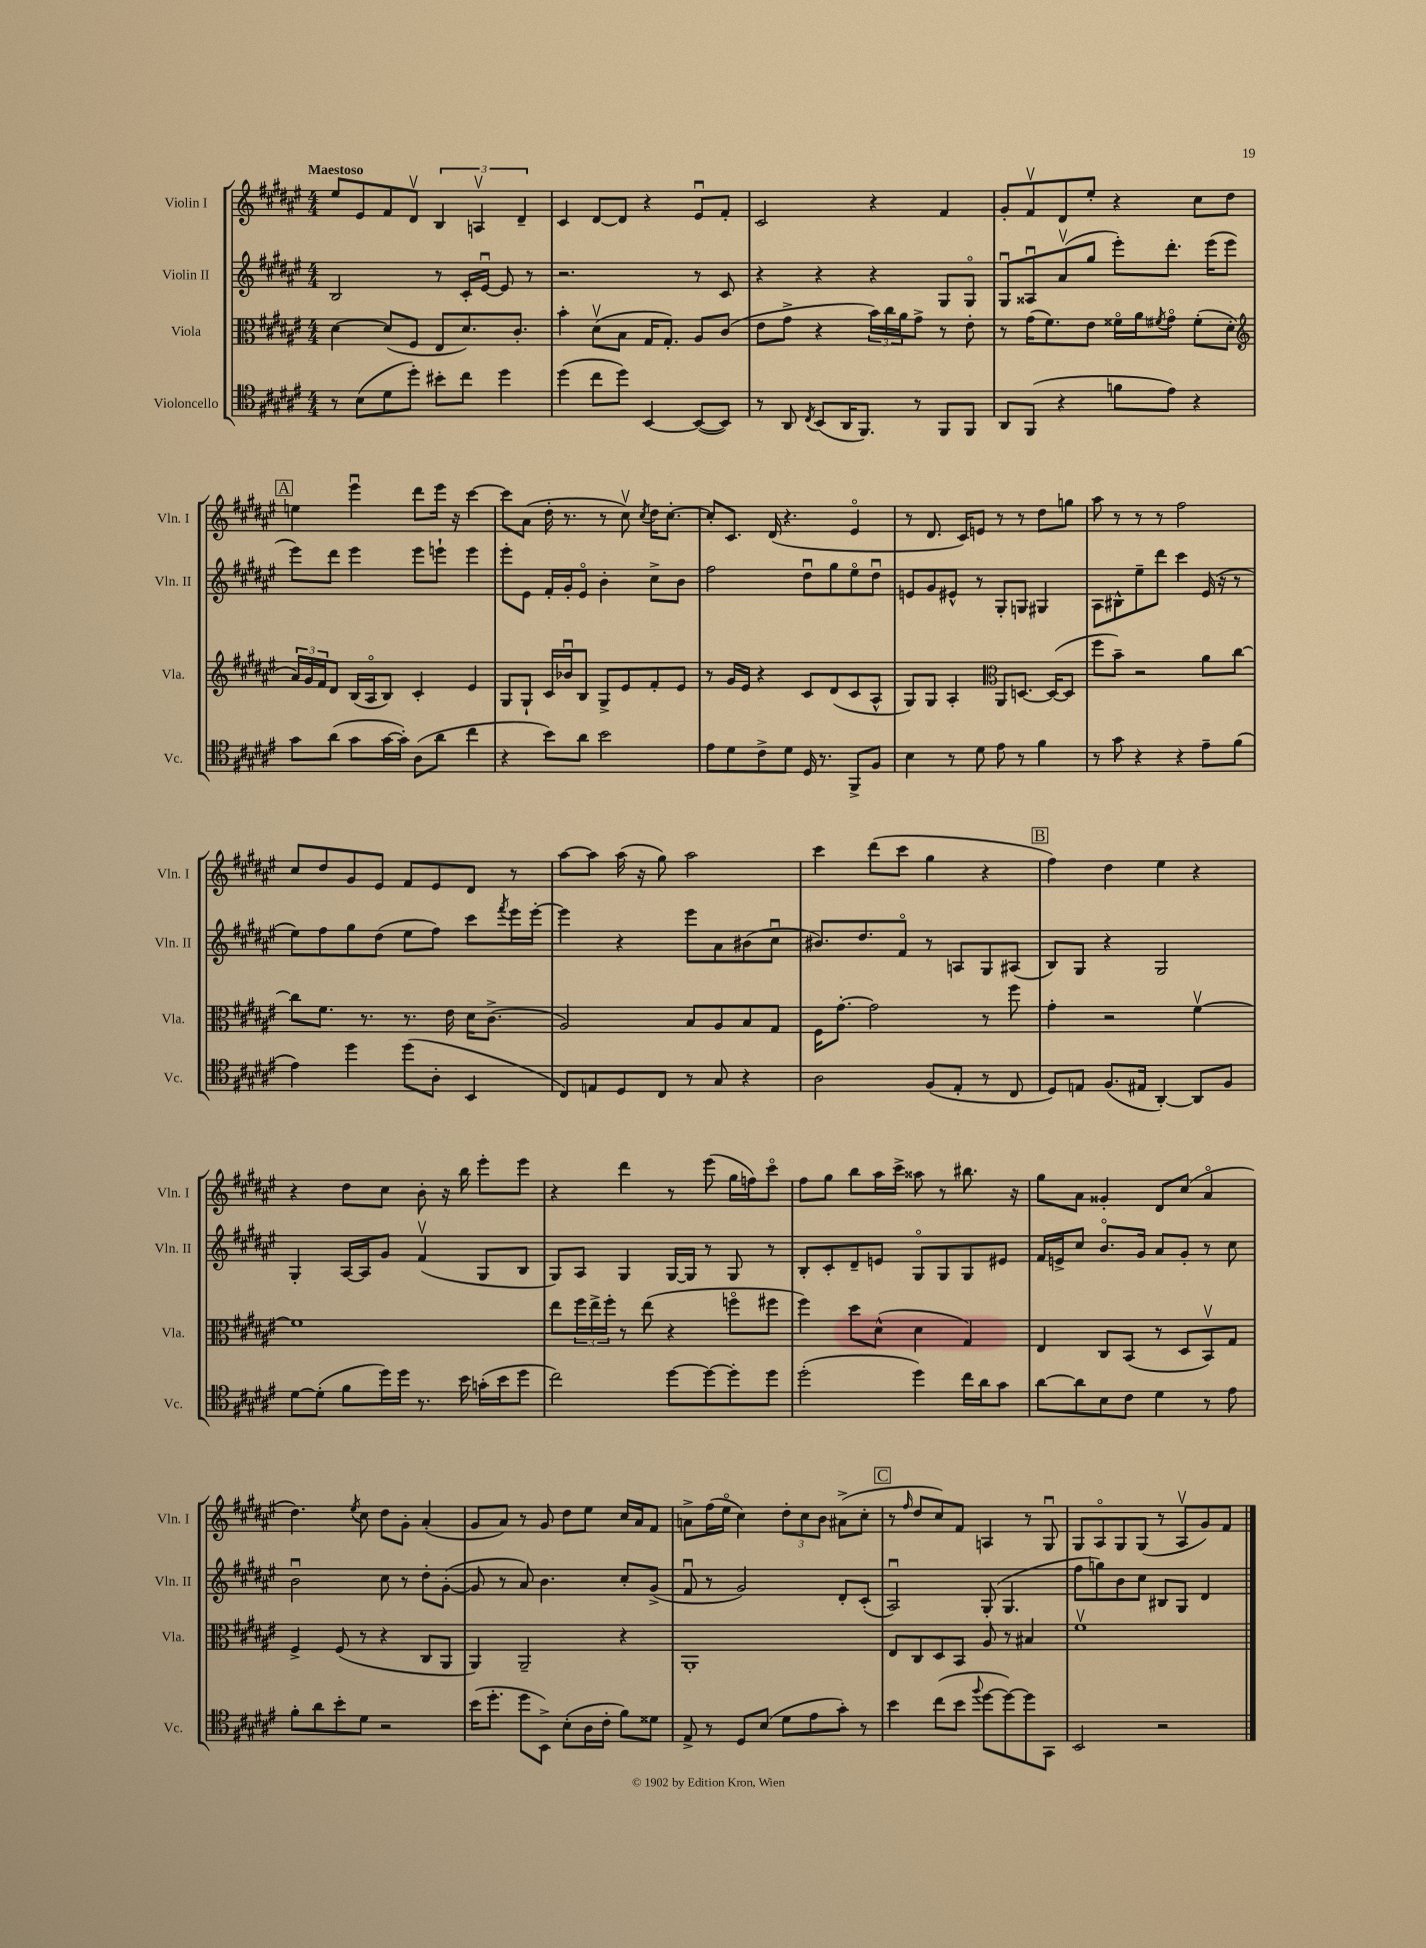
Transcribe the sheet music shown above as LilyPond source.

<<
\new StaffGroup <<
\new Staff = "s0" \with { instrumentName = "Violin I" shortInstrumentName = "Vln. I" } {
    \clef treble \key fis \major \numericTimeSignature \time 4/4 \tempo "Maestoso"
    eis''8 eis'8 fis'8 dis'8\upbow \tuplet 3/2 { b4 a4\upbow dis'4-- } |
    cis'4 dis'8~ dis'8 r4 eis'8\downbow fis'8-. |
    cis'2 r4 fis'4 |
    gis'8-. fis'8\upbow dis'8 eis''8-. r4 cis''8 dis''8 |
    \mark \markup { \box "A" } e''4 eis'''4\downbow dis'''8 eis'''16 r16 cis'''4~ |
    cis'''8 ais'8( dis''16-. r8. r8 cis''8\upbow) \acciaccatura { cis''8 } dis''16 cis''8.~-. |
    cis''8-. cis'8. dis'16( r4. eis'4\flageolet |
    r8 dis'8. cis'16) e'8 r8 r8 dis''8 g''8 |
    ais''8 r8 r8 r8 fis''2 |
    cis''8 dis''8 gis'8 eis'8 fis'8 eis'8 dis'8 r8 |
    ais''8~ ais''8 ais''16( r16 gis''8) ais''2 |
    cis'''4 dis'''8( cis'''8 gis''4 r4 |
    \mark \markup { \box "B" } fis''4) dis''4 eis''4 r4 |
    r4 dis''8 cis''8 b'8-. r16 b''16 eis'''8-. eis'''8 |
    r4 dis'''4 r8 eis'''8( gis''16 f''16) cis'''8\flageolet |
    fis''8 gis''8 b''8 ais''16 cis'''16-> aisis''8 r8 bis''8. r16 |
    gis''8 ais'8 gisis'4-. dis'8 cis''8( ais'4\flageolet |
    dis''4.) \acciaccatura { eis''8 } cis''8 dis''8 gis'8-. ais'4-.( |
    gis'8 ais'8) r8 gis'8 dis''8 eis''8 cis''16 ais'16 fis'8 |
    a'8-> fis''16( eis''16\flageolet cis''4) \tuplet 3/2 { dis''8-. cis''8 b'8 } ais'8->( cis''8-. |
    \mark \markup { \box "C" } r8 \grace { fis''16 } dis''8 cis''8) fis'8 a4 r8 gis8\downbow |
    gis8 ais8\flageolet gis8 gis8( r8 ais8\upbow gis'8) fis'8 \bar "|." |
}
\new Staff = "s1" \with { instrumentName = "Violin II" shortInstrumentName = "Vln. II" } {
    \clef treble \key fis \major \numericTimeSignature \time 4/4
    b2 r8 cis'16-. eis'16~\downbow eis'8 r8 |
    r2. r8 cis'8 |
    r4 r4 r4 gis8 gis8\flageolet |
    gis8\downbow aisis8\downbow ais'8\upbow( gis''8 eis'''8-.) dis'''8.-. eis'''16( eis'''8 |
    \mark \markup { \box "A" } eis'''8) dis'''8 eis'''4 eis'''8 e'''8-! e'''4 |
    eis'''8-. eis'8 fis'16-. gis'16-. eis'8\flageolet b'4-. cis''8-> b'8 |
    fis''2 dis''8\downbow gis''8 eis''8\flageolet dis''8\downbow |
    e'8 gis'8 eis'8-^ r8 gis8-. g8 gis4 |
    ais8 bis8-^ eis''8-- dis'''8 cis'''4 eis'16( r16 r8 |
    eis''8) fis''8 gis''8 dis''8( eis''8 fis''8) cis'''8 \acciaccatura { fis'''8 } eis'''16 eis'''16~-. |
    eis'''4 r4 eis'''8 ais'8 bis'8( cis''8\downbow |
    bis'8.) dis''8. fis'8\flageolet r8 a8 gis8 ais8( |
    \mark \markup { \box "B" } b8) gis8 r4 gis2 |
    gis4-. ais16~ ais16 gis'8 fis'4\upbow( gis8 b8 |
    gis8) ais8 gis4 gis16~ gis16 r8 gis8 r8 |
    b8-. cis'8-. dis'8-- e'8 gis8\flageolet gis8 gis8 eis'8 |
    fis'16 e'16-> cis''8 b'8.\flageolet gis'16 ais'8 gis'8-. r8 cis''8 |
    b'2\downbow cis''8 r8 dis''8-. gis'8~-.( |
    gis'8 r8 ais'8) b'4. cis''8-. gis'8->( |
    fis'8\downbow r8 gis'2) dis'8-. cis'8-.( |
    \mark \markup { \box "C" } ais2\downbow) gis8-.( gis4. |
    fis''8 g''8) b'8 cis''8 bis8 gis8 dis'4 \bar "|." |
}
\new Staff = "s2" \with { instrumentName = "Viola" shortInstrumentName = "Vla." } {
    \clef alto \key fis \major \numericTimeSignature \time 4/4
    dis'4~ dis'8( fis8 eis8 dis'8.) cis'8.-. |
    b'4-. dis'8\upbow( b8 gis16 gis8.-.) ais8 cis'8( |
    eis'8 gis'8-> r4 \tuplet 3/2 { b'16) cis''16 ais'16 } gis'8-> r8 eis'8-. |
    r8 gis'16( fis'8.) eis'8 fisis'16\flageolet ais'16 \acciaccatura { fis'8 } gis'8\flageolet fis'8-.( dis'8-. |
    \mark \markup { \box "A" } \clef treble \tuplet 3/2 { ais'16) gis'16 fis'16 } dis'8 b16( ais16\flageolet b8) cis'4-. eis'4 |
    gis8 gis8-! cis'16 bes'16\downbow b8 gis8-> eis'8 fis'8-. eis'8 |
    r8 gis'16 eis'16 r4 cis'8 dis'8( cis'8 ais8-^ |
    gis8) gis8 ais4-. \clef alto ais,8 d8.~ d16~( d8 |
    fis''8 b'8--) r2 ais'8 cis''8~ |
    cis''8 fis'8. r8. r8. eis'16 dis'16 cis'8.->( |
    ais2) b8 ais8 b8 gis8 |
    fis16 gis'8.~-. gis'2 r8 fis''8 |
    \mark \markup { \box "B" } gis'4-. r2 fis'4~\upbow |
    fis'1 |
    eis''8 \tuplet 3/2 { fis''16 eis''16-> fis''16-. } r8 eis''8( r4 f''8\flageolet fis''8 |
    fis''4) dis''8 dis'8-^( dis'4 gis4) |
    eis4 cis8 b,8( r8 dis8 b,8\upbow) gis8 |
    fis4-> fis8( r8 r4 cis8 ais,8 |
    ais,4) ais,2-- r4 |
    ais,1-. |
    \mark \markup { \box "C" } eis8 cis8 dis8 b,8 ais8 r8 bis4 |
    fis'1\upbow \bar "|." |
}
\new Staff = "s3" \with { instrumentName = "Violoncello" shortInstrumentName = "Vc." } {
    \clef tenor \key fis \major \numericTimeSignature \time 4/4
    r8 b8( dis'8 dis''8-.) bis'8-. cis''8 dis''4 |
    dis''4( cis''8 dis''8) b,4~ b,8~( b,8) |
    r8 ais,8 \acciaccatura { cis8 } b,8( ais,16 fis,8.) r8 fis,8 fis,8 |
    ais,8 fis,8( r4 f'8 eis'8) r4 |
    \mark \markup { \box "A" } gis'8 ais'8( gis'8 gis'16~ gis'16-.) ais8( ais'8 cis''4 |
    r4 b'8) ais'8 b'2 |
    eis'8 dis'8 cis'8-> dis'8 dis16 r8. fis,8-> fis8 |
    b4 r8 dis'8 eis'8 r8 fis'4 |
    r8 gis'8 r4 r4 eis'8-- fis'8( |
    eis'4) dis''4 dis''8( ais8-. b,4 |
    cis8) e8 dis8 cis8 r8 gis8 r4 |
    ais2 fis8( eis8-. r8 cis8 |
    \mark \markup { \box "B" } dis8) e8 fis8.( eis16 ais,4~-.) ais,8 fis8 |
    dis'8~ dis'8-.( fis'8 dis''16) dis''16 r8. b'16 g'16-.( b'16 dis''8 |
    cis''2) dis''8~ dis''8~ dis''8-. dis''8 |
    dis''2-.( dis''4) cis''16 ais'16 gis'8 |
    ais'8~ ais'8 b8 cis'8 dis'4 r8 eis'8 |
    fis'8-. ais'8 b'8-. dis'8 r2 |
    b'16( dis''8.-. dis''8 b,8->) b8-.( ais16 cis'16-. fis'8) disis'8 |
    eis8-> r8 dis8 b8( dis'8 eis'8 gis'8-.) r8 |
    \mark \markup { \box "C" } b'4 cis''8( b'8 \appoggiatura { fis''8 } dis''8~ dis''8~) dis''8 gis,8 |
    b,2 r2 \bar "|." |
}
>>
>>
\layout { \context { \Score \remove "Bar_number_engraver" } }
